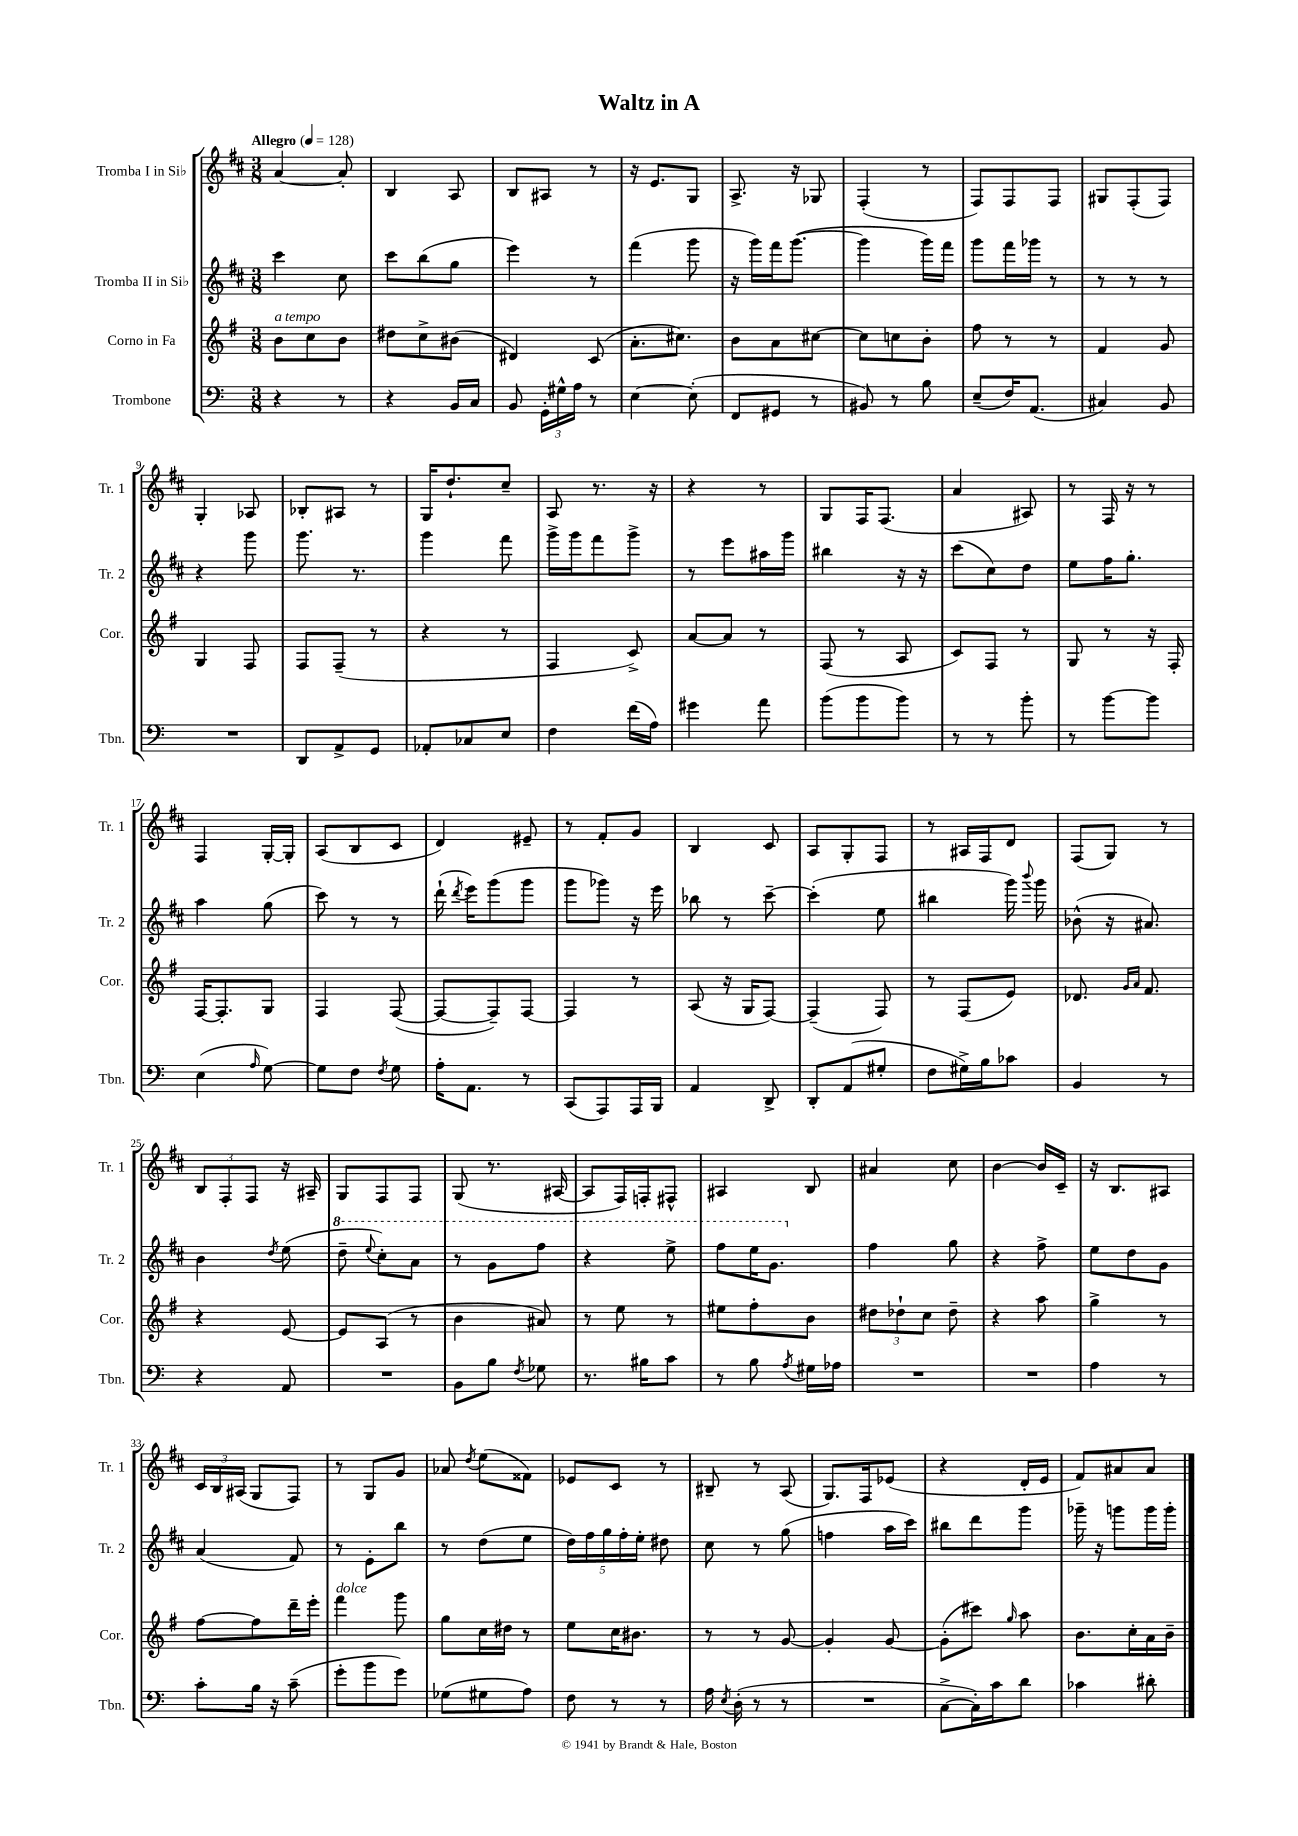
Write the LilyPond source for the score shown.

\header { title = "Waltz in A" }
<<
\new StaffGroup <<
\new Staff = "s0" \with { instrumentName = "Tromba I in Sib" shortInstrumentName = "Tr. 1" } {
    \clef treble \key d \major \numericTimeSignature \time 3/8 \tempo "Allegro" 4 = 128
    \autoBeamOff a'4~ a'8-. |
    b4 a8 |
    b8[ ais8] r8 |
    r16 e'8.[ g8] |
    a8.-> r16 ges8 |
    fis4-.( r8 |
    fis8[) fis8 fis8] |
    gis8[ fis8-.( fis8]) |
    g4-. aes8 |
    bes8[-. ais8] r8 |
    g16[ d''8.-! cis''8]-- |
    a8 r8. r16 |
    r4 r8 |
    g8[ fis16 fis8.]( |
    a'4 ais8) |
    r8 fis16 r16 r8 |
    fis4 g16[~-. g16]-. |
    a8[( b8 cis'8] |
    d'4) eis'8-- |
    r8 fis'8[-. g'8] |
    b4 cis'8 |
    a8[ g8-. fis8] |
    r8 ais16[ fis16 d'8] |
    fis8[( g8]) r8 |
    \tuplet 3/2 { b8[ fis8-. fis8] } r16 ais16-- |
    g8[ fis8 fis8] |
    g8( r8. ais16~ |
    ais8[ fis16) f16-. fis8]-^ |
    ais4 b8 |
    ais'4 cis''8 |
    b'4~ b'16[ cis'16]-- |
    r16 b8.[ ais8] |
    \tuplet 3/2 { cis'16[ b16 ais16]( } g8[ fis8]) |
    r8 g8[ g'8] |
    aes'8 \acciaccatura { d''8 } e''8[( fisis'8]) |
    ees'8[ cis'8] r8 |
    bis8-- r8 a8( |
    g8.[) fis16 ees'8]( |
    r4 d'16[-. e'16] |
    fis'8[) ais'8 ais'8] \bar "|." |
}
\new Staff = "s1" \with { instrumentName = "Tromba II in Sib" shortInstrumentName = "Tr. 2" } {
    \clef treble \key d \major \numericTimeSignature \time 3/8
    \autoBeamOff cis'''4 cis''8 |
    cis'''8[ b''8( g''8] |
    e'''4) r8 |
    fis'''4( g'''8 |
    r16 g'''16[) fis'''16 g'''8.]~( |
    g'''4 g'''16[) fis'''16] |
    g'''8[ fis'''16 ges'''16] r8 |
    r8 r8 r8 |
    r4 g'''8 |
    g'''8. r8. |
    g'''4 fis'''8 |
    g'''16[-> g'''16 fis'''8 g'''8]-> |
    r8 e'''8[ ais''16 g'''16] |
    bis''4 r16 r16 |
    cis'''8[( cis''8) d''8] |
    e''8[ fis''16 g''8.]-. |
    a''4 g''8( |
    cis'''8) r8 r8 |
    d'''16-!( \acciaccatura { d'''8 } e'''16[) g'''8( g'''8] |
    g'''8[ ges'''8]) r16 e'''16 |
    bes''8 r8 cis'''8~-- |
    cis'''4-.( e''8 |
    bis''4 g'''16) \appoggiatura { b'''8 } g'''16 |
    bes'8-^( r16 ais'8.) |
    b'4 \acciaccatura { d''8 } e''8( |
    \ottava #1 d'''8-- \appoggiatura { e'''8 } cis'''8[-.) a''8] |
    r8 g''8[ fis'''8] |
    r4 e'''8-> |
    fis'''8[ e'''16 g''8.] \ottava #0 |
    fis''4 g''8 |
    r4 fis''8-> |
    e''8[ d''8 g'8] |
    a'4( fis'8) |
    r8 e'8[-. b''8] |
    r8 d''8[( e''8] |
    \tuplet 5/4 { d''16[) fis''16 g''16 fis''16-. e''16]-. } dis''8 |
    cis''8 r8 g''8( |
    f''4 a''16[ cis'''16]) |
    bis''8[ d'''8 g'''8] |
    ges'''16-- r16 g'''8[ g'''16 g'''16]-. \bar "|." |
}
\new Staff = "s2" \with { instrumentName = "Corno in Fa" shortInstrumentName = "Cor." } {
    \clef treble \key g \major \numericTimeSignature \time 3/8
    \autoBeamOff b'8[^\markup { \italic "a tempo" } c''8 b'8] |
    dis''8[ c''8-> bis'8]( |
    dis'4) c'8( |
    a'8.[-. cis''8.]) |
    b'8[ a'8 cis''8]~ |
    cis''8[ c''8 b'8]-. |
    fis''8 r8 r8 |
    fis'4 g'8 |
    g4 fis8 |
    fis8[ fis8]--( r8 |
    r4 r8 |
    fis4 c'8->) |
    a'8[~ a'8] r8 |
    fis8( r8 a8 |
    c'8[) fis8] r8 |
    g8 r8 r16 fis16-. |
    fis16[~ fis8.-. g8] |
    fis4 fis8~( |
    fis8[~ fis8--) fis8]~ |
    fis4 r8 |
    a8( r16 g16[ fis8]~) |
    fis4--( fis8) |
    r8 fis8[( e'8]) |
    des'8. \grace { g'16[ a'16] } fis'8. |
    r4 e'8~ |
    e'8[ a8]( r8 |
    b'4 ais'8) |
    r8 e''8 r8 |
    eis''8[ fis''8-. b'8] |
    \tuplet 3/2 { dis''8[ des''8-! c''8] } des''8-- |
    r4 a''8 |
    g''4-> r8 |
    fis''8[~ fis''8 d'''16-- e'''16]-. |
    fis'''4^\markup { \italic "dolce" } g'''8 |
    g''8[ c''16 dis''16] r8 |
    e''8[ c''16 bis'8.] |
    r8 r8 g'8~ |
    g'4-. g'8~ |
    g'8[-.( cis'''8]) \grace { g''16 } a''8 |
    b'8.[ c''16-. a'16 b'16]-- \bar "|." |
}
\new Staff = "s3" \with { instrumentName = "Trombone" shortInstrumentName = "Tbn." } {
    \clef bass \key c \major \numericTimeSignature \time 3/8
    \autoBeamOff r4 r8 |
    r4 b,16[ c16] |
    b,8 \tuplet 3/2 { g,16[-. gis16-^ a16] } r8 |
    e4~ e8-.( |
    f,8[ gis,8] r8 |
    bis,8) r8 b8 |
    e8[--( f16) a,8.]( |
    cis4) b,8 |
    R4. |
    d,8[ a,8-> g,8] |
    aes,8[-. ces8 e8] |
    f4 f'16[( a16]) |
    gis'4 a'8 |
    b'8[( b'8 b'8]) |
    r8 r8 b'8-. |
    r8 b'8[~ b'8] |
    e4( \grace { a16 } g8~) |
    g8[ f8] \acciaccatura { f8 } g8 |
    a16[-. a,8.] r8 |
    c,8[( a,,8) a,,16 b,,16] |
    a,4 d,8-> |
    d,8[-. a,8( gis8]-. |
    f8[ gis16->) b16 ces'8] |
    b,4 r8 |
    r4 a,8 |
    R4. |
    b,8[ b8] \acciaccatura { f8 } ges8 |
    r8. bis16[ c'8] |
    r8 b8 \acciaccatura { a8 } gis16[ aes16] |
    R4. |
    R4. |
    a4 r8 |
    c'8[-. b16] r16 c'8--( |
    g'8[-. b'8 g'8]) |
    ges8[( gis8 a8]) |
    f8 r8 r8 |
    a16 \acciaccatura { e8 } d16-.( r8 r8 |
    R4. |
    c8[~-> c16-.) c'16 d'8] |
    ces'4 dis'8-. \bar "|." |
}
>>
>>
